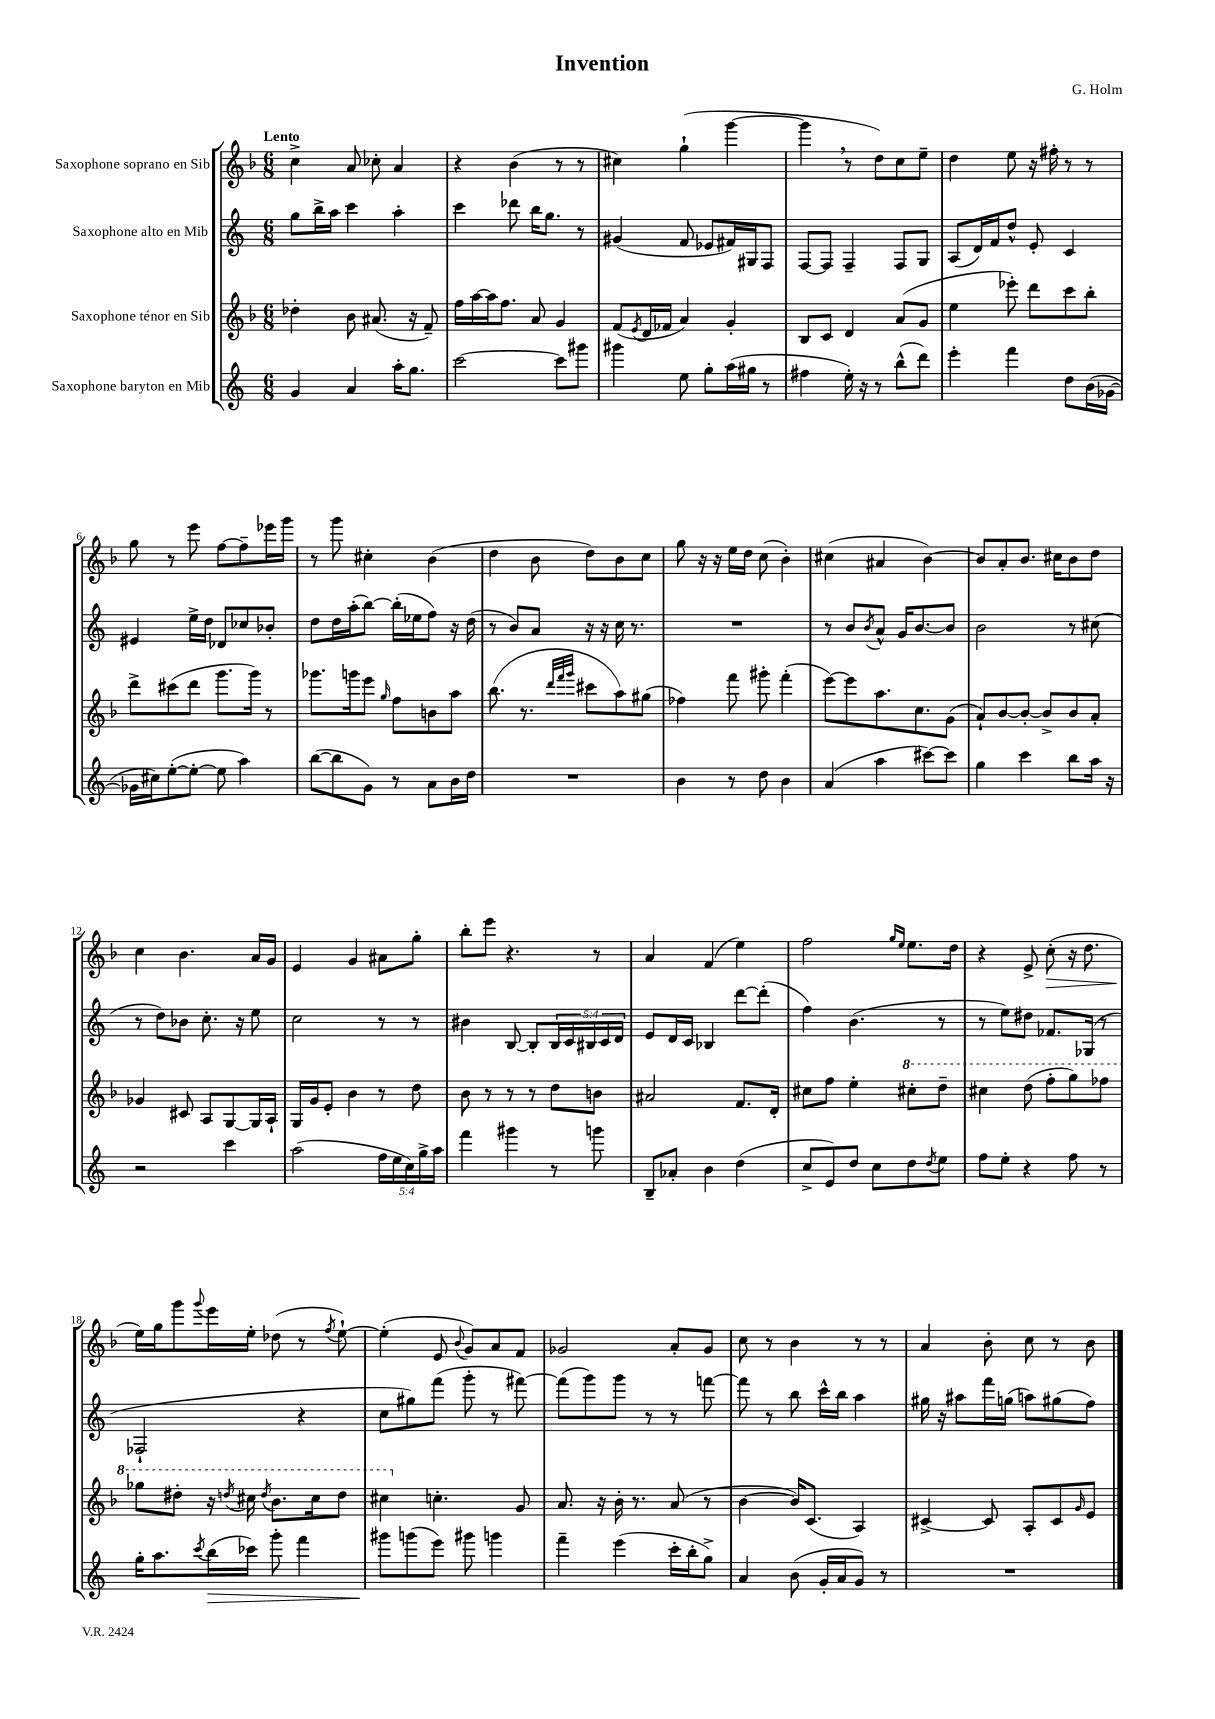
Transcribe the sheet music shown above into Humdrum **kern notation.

**kern	**dynam	**kern	**kern	**kern	**dynam
*part4	*part4	*part3	*part2	*part1	*part1
*staff4	*staff4	*staff3	*staff2	*staff1	*staff1
*I"Saxophone baryton en Mib	*	*I"Saxophone ténor en Sib	*I"Saxophone alto en Mib	*I"Saxophone soprano en Sib	*
*clefG2	*	*clefG2	*clefG2	*clefG2	*
*k[]	*	*k[b-]	*k[]	*k[b-]	*
*M6/8	*	*M6/8	*M6/8	*M6/8	*
=1	=1	=1	=1	=1	=1
!	!	!	!	!LO:TX:a:B:t=Lento	!
4g/	.	4dd-X'\	8gg\L	4cc^\	.
.	.	.	16bb^\L	.	.
.	.	.	16aa\JJ	.	.
4a/	.	8b-\	4ccc\	8a/	.
.	.	(8.a#X/	.	8cc-X'\	.
16aa'\KL	.	.	4aa'\	4a/	.
8.gg\J	.	16r	.	.	.
.	.	8f~/)	.	.	.
=2	=2	=2	=2	=2	=2
[2ccc\	.	16ff\LL	4ccc\	4r	.
.	.	[16aa\	.	.	.
.	.	16aa\J]	.	.	.
.	.	8.ff\J	.	.	.
.	.	.	8ddd-X\	(4b-\	.
.	.	8a/	16bb\KL	.	.
.	.	.	8.gg\J	.	.
8ccc\L]	.	4g/	.	8r	.
8ggg#X\J	.	.	8r	8r	.
=3	=3	=3	=3	=3	=3
4ggg#X\	.	(8f/L	(4g#X/	4cc#X\)	.
.	.	8qe/	.	.	.
.	.	16d/L	.	.	.
.	.	16f-X/JJ	.	.	.
8ee\	.	4a/)	8f/	(4gg`\	.
8gg'\L	.	.	8e-X/L	.	.
(16aa\L	.	4g'/	16f#X/L)	[4ggg\	.
16gg#X\JJ	.	.	16G#X/J	.	.
8r	.	.	8F/J	.	.
=4	=4	=4	=4	=4	=4
4ff#X\	.	8B-/L	[8F/L	4ggg,\]	.
.	.	8c/J	8F/J]	.	.
16ee'\)	.	4d/	4F~/	8r	.
16r	.	.	.	.	.
8r	.	.	.	8dd\L)	.
(8bb^^\L	.	(8a/L	8F/L	8cc\	.
8ddd\J)	.	8g/J	8G/J	8ee~\J	.
=5	=5	=5	=5	=5	=5
4eee'\	.	4ee\	(8A/L	4dd\	.
.	.	.	16d/L)	.	.
.	.	.	16f/J	.	.
4fff\	.	8eee-X'\)	8dd^^/J	8ee\	.
.	.	8ddd\L	8e'/	16r	.
.	.	.	.	16ff#X'\	.
8dd\L	.	8ccc\	4c/	8r	.
(16b\L	.	8bb-'\J	.	8r	.
[16g-X\JJ	.	.	.	.	.
!!LO:LB:g=z
=6	=6	=6	=6	=6	=6
16g-X\LL]	.	8ddd^\L	4e#X/	8gg\	.
16cc#X\J)	.	.	.	.	.
([8ee'\	.	(8ccc#X\	.	8r	.
8ee'\J_	.	8ddd\J	16ee^\LL	8eee\	.
.	.	.	16dd\JJ	.	.
8ee\]	.	8.ggg\L	8d-X/L	[8ff\L	.
4aa\)	.	.	8cc-X/	8ff~\]	.
.	.	16ggg\Jk)	.	.	.
.	.	8r	8b-X'/J	16eee-X\L	.
.	.	.	.	16ggg\JJ	.
=7	=7	=7	=7	=7	=7
([8bb\L	.	8.ggg-X\L	8dd\L	8r	.
8bb\]	.	.	16dd\L	8ggg\	.
.	.	16gggn\k	(16aa'\J	.	.
8g\J)	.	8eee\J	[8bb\J)	4cc#X'\	.
.	.	16qqgg/	.	.	.
8r	.	8ff\L	(16bb'\LL]	.	.
.	.	.	16ee-X\J	.	.
8a\L	.	8bn\	8ff\J)	(4b-\	.
16b\L	.	8aa\J	16r	.	.
16dd\JJ	.	.	(16dd\	.	.
=8	=8	=8	=8	=8	=8
2.r	.	(8.bb-\	8r	4dd\	.
.	.	.	8b/L)	.	.
.	.	8.r	.	.	.
.	.	.	8a/J	8b-\	.
.	.	32qqddd/LLL	.	.	.
.	.	32qqfff/	.	.	.
.	.	32qqggg/JJJ	.	.	.
.	.	8ccc#X\L	16r	8dd\L)	.
.	.	.	16r	.	.
.	.	8aa\)	16cc\	8b-\	.
.	.	.	8.r	.	.
.	.	(8gg#X\J	.	8cc\J	.
=9	=9	=9	=9	=9	=9
4b\	.	4ff-X\)	2.r	8gg\	.
.	.	.	.	16r	.
.	.	.	.	16r	.
8r	.	8fff\	.	16ee\LL	.
.	.	.	.	16dd\JJ	.
8dd\	.	8ggg#X'\	.	(8cc\	.
4b\	.	(4fff'\	.	4b-'\)	.
=10	=10	=10	=10	=10	=10
(4a/	.	[8eee\L)	8r	(4cc#X\	.
.	.	8eee\]	8b/L	.	.
.	.	.	8qb/	.	.
4aa\	.	8.aa\	8a^^/J	4a#X/	.
.	.	.	16g/KL	.	.
.	.	8.cc\	[8.b/	.	.
[8ccc#X\L)	.	.	.	[4b-\)	.
8ccc#\J]	.	(8g\J	8b/J]	.	.
=11	=11	=11	=11	=11	=11
4gg\	.	8a`/L)	2b\	8b-/L]	.
.	.	[8b-/	.	8a'/	.
4ccc\	.	8b-'/J_	.	8.b-/J	.
.	.	8b-^/L]	.	.	.
.	.	.	.	16cc#X\KL	.
8bb\L	.	8b-/	8r	8b-\	.
16aa\Jk	.	8a'/J	(8cc#X\	8dd\J	.
16r	.	.	.	.	.
!!LO:LB:g=z
=12	=12	=12	=12	=12	=12
2r	.	4g-X/	8r	4cc\	.
.	.	.	8dd\L)	.	.
.	.	8c#X/	8b-X\J	4.b-\	.
.	.	8A/L	8.cc'\	.	.
4ccc\	.	[8G/	.	.	.
.	.	.	16r	.	.
.	.	16G/L]	8ee\	16a/LL	.
.	.	16A`/JJ	.	16g/JJ	.
=13	=13	=13	=13	=13	=13
(2aa\	.	16G/LL	2cc\	4e/	.
.	.	16g/J	.	.	.
.	.	8e'/J	.	.	.
.	.	4b-\	.	4g/	.
20ff\LL	.	8r	8r	8a#X\L	.
20ee\	.	.	.	.	.
20cc\)	.	.	.	.	.
.	.	8dd\	8r	8gg'\J	.
20gg^\	.	.	.	.	.
20aa\JJ	.	.	.	.	.
=14	=14	=14	=14	=14	=14
4fff\	.	8b-\	4b#X\	8bb-'\L	.
.	.	8r	.	8eee\J	.
4ggg#X\	.	8r	[8B/	4.r	.
.	.	8r	8B'/L]	.	.
8r	.	8dd\L	20B/L	.	.
.	.	.	20c/	.	.
.	.	.	20B#X/	.	.
8gggn\	.	8bn\J	.	8r	.
.	.	.	20c/	.	.
.	.	.	20d/JJ	.	.
=15	=15	=15	=15	=15	=15
8B~/L	.	2a#X/	8e/L	4a/	.
8a-X'/J	.	.	16d/L	.	.
.	.	.	16c/JJ	.	.
4b\	.	.	4B-X/	(4f/	.
(4dd\	.	8.f/L	[8ddd\L	4ee\)	.
.	.	.	(8ddd'\J]	.	.
.	.	16d'/Jk	.	.	.
=16	=16	=16	=16	=16	=16
8cc^/L	.	8cc#X\L	4ff\)	2ff\	.
8e/)	.	8ff\J	.	.	.
8dd/J	.	4ee'\	(4.b\	.	.
8cc\L	.	.	.	.	.
.	.	.	.	16qqgg/LL	.
.	.	.	.	16qqee/JJ	.
*	*	*8va	*	*	*
8dd\	.	8ccc#X'\L	.	8.ee\L	.
8qdd/	.	.	.	.	.
8ee\J	.	8ddd~\J	8r	.	.
.	.	.	.	16dd\Jk	.
=17	=17	=17	=17	=17	=17
8ff\L	.	4ccc#X\	8r	4r	.
8ee'\J	.	.	8ee\L)	.	.
4r	.	(8ddd\	8dd#X\J	8e^/	.
!	!	!	!	!	!LO:HP:b
.	.	8fff'\L	8.f-X/L	(8cc'\	>
8ff\	.	8ggg\)	.	16r	.
.	.	.	(16G-X/Jk	8.dd\	.
8r	.	8fff-X\J	8r	.	.
!!LO:LB:g=z
=18	=18	=18	=18	=18	=18
16gg'\KL	.	8ggg-X\L	2F-X`/	16ee\LL)	.
8.aa\	.	.	.	16gg\J	]
.	.	8ddd#X'\J	.	8ggg\	.
8qccc/	.	.	.	8qqggg/	.
!	!LO:HP:b	!	!	!	!
(16bb\L	>	16r	.	16eee\L	.
.	.	8qdddn/	.	.	.
16ccc-X\JJ)	.	16ccc#X\	.	16ee'\JJ	.
.	.	8qddd/	.	.	.
8ggg'\	.	8.bb-\L	.	(8dd-X\	.
4fff\	.	.	4r	8r	.
.	.	16ccc#\k	.	.	.
.	.	.	.	8qff/	.
.	.	8ddd\J	.	[8ee`\)	.
=19	=19	=19	=19	=19	=19
8ggg#X\L	.	4ccc#X\	8cc\L	(4ee'\]	.
(8gggn\	]	.	8gg#X\)	.	.
*	*	*X8va	*	*	*
8eee\J)	.	4.ccn'\	(8fff\J	8e/	.
.	.	.	.	8qqb-/	.
8ggg#X\	.	.	8ggg'\	8g/L)	.
4gggn\	.	.	8r	8a/	.
.	.	8g/	[8fff#X\)	8f/J	.
=20	=20	=20	=20	=20	=20
4fff~\	.	8.a/	(8fff#\L]	2g-X/	.
.	.	.	8ggg\)	.	.
.	.	16r	.	.	.
(4eee\	.	16b-'\	8ggg\J	.	.
.	.	8.r	.	.	.
.	.	.	8r	.	.
16ccc'\LL	.	(8a/	8r	8a'/L	.
16bb'\J	.	.	.	.	.
8gg^\J)	.	8r	[8fffn\	8g-/J	.
=21	=21	=21	=21	=21	=21
4a/	.	[4b-\	8fff\]	8cc\	.
.	.	.	8r	8r	.
(8b\	.	16b-/KL])	8bb\	4b-\	.
.	.	(8.c/J	.	.	.
16g'/LL	.	.	16ccc^^\LL	.	.
16a/J	.	.	16bb\JJ	.	.
8g/J)	.	4A/)	4aa\	8r	.
8r	.	.	.	8r	.
=22	=22	=22	=22	=22	=22
2.r	.	[4c#X^/	16gg#X\	4a/	.
.	.	.	16r	.	.
.	.	.	8aa#X\L	.	.
.	.	8c#/]	16fff\L	8b-'\	.
.	.	.	(16ggn\JJ	.	.
.	.	8A'/L	8aan\L)	8cc\	.
.	.	8c#/	(8gg#X\	8r	.
.	.	16qqg/	.	.	.
.	.	8e/J	8ff\J)	8b-\	.
==	==	==	==	==	==
*-	*-	*-	*-	*-	*-
